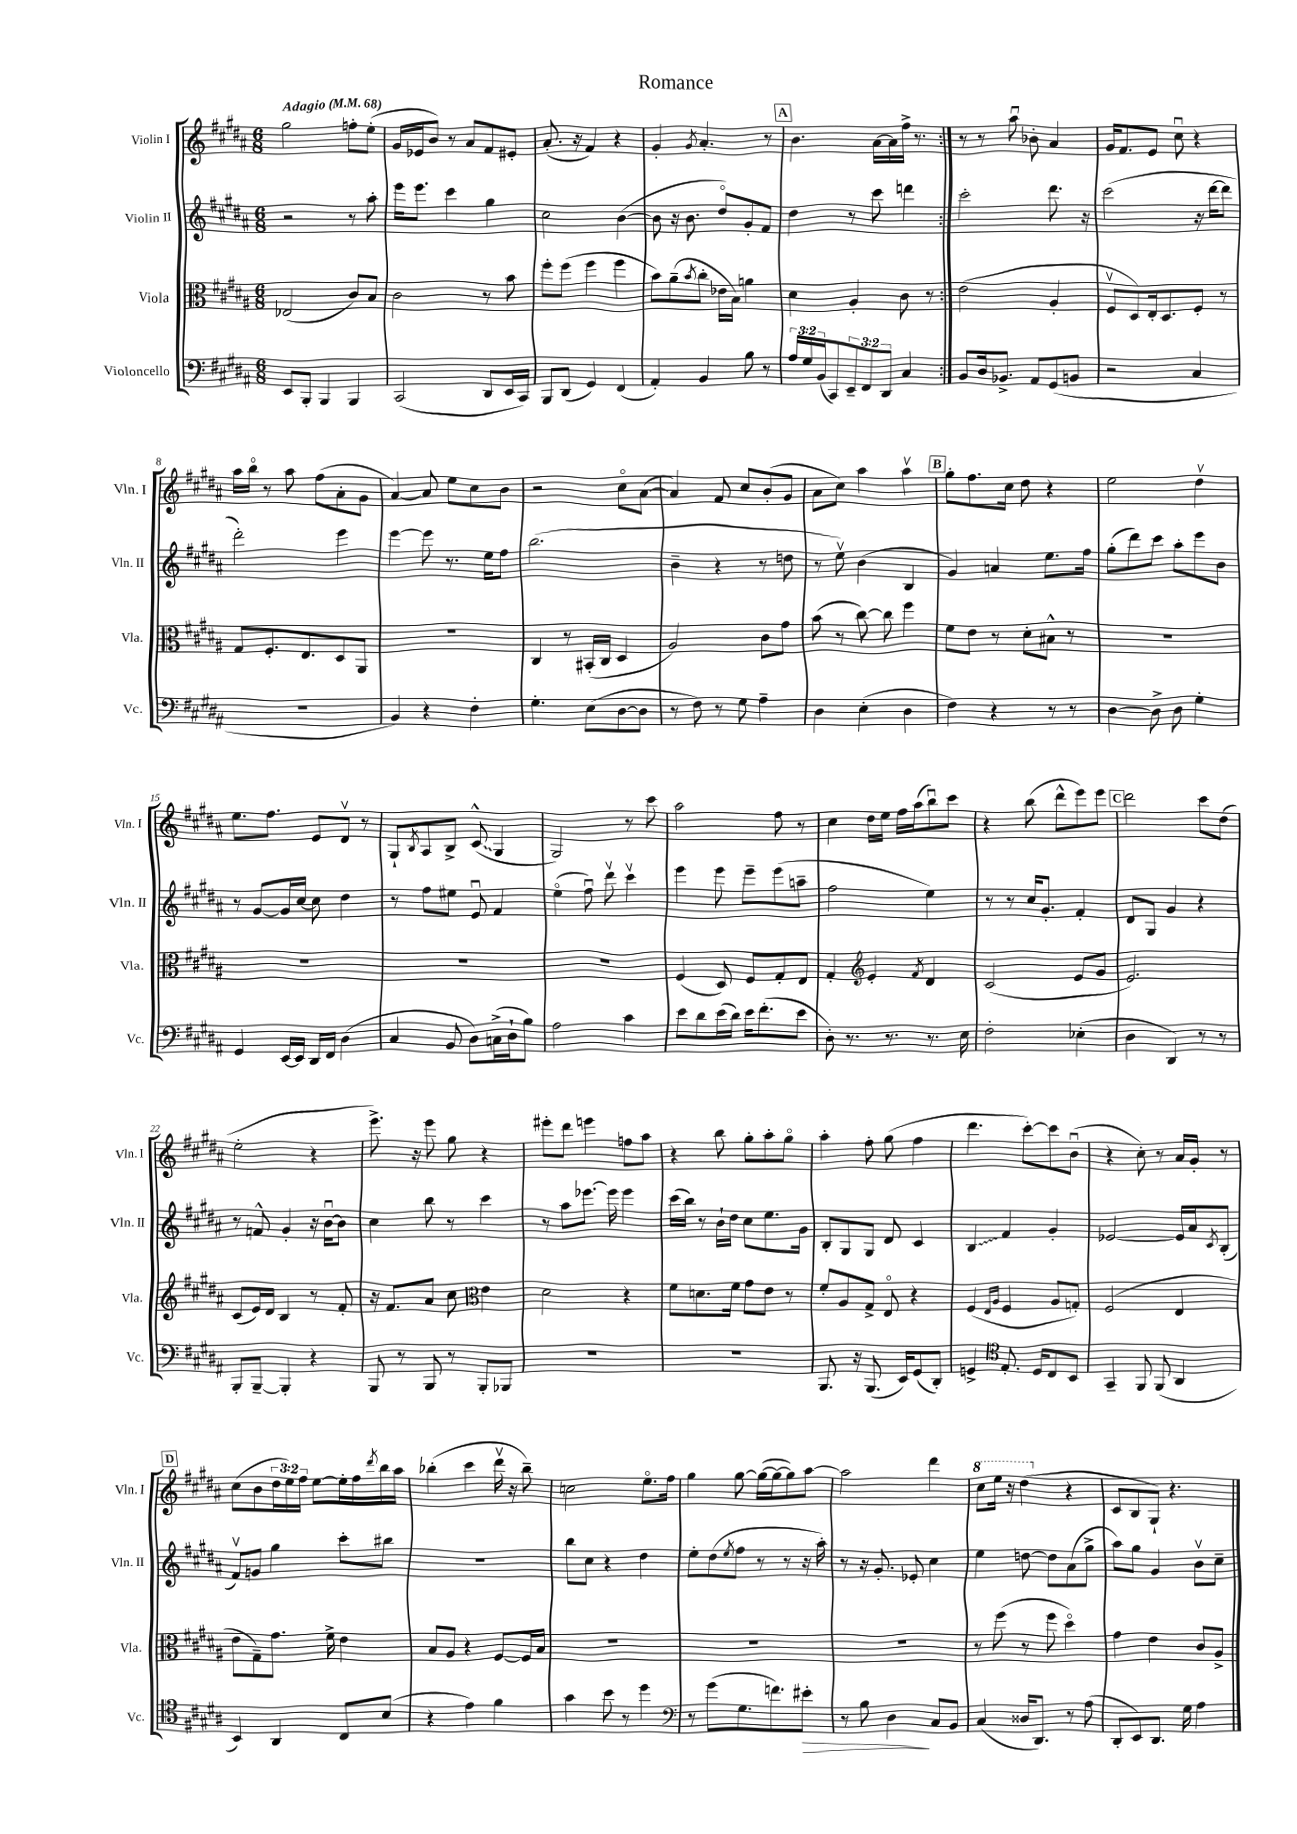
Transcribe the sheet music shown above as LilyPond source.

\header { title = "Romance" }
<<
\new StaffGroup <<
\new Staff = "s0" \with { instrumentName = "Violin I" shortInstrumentName = "Vln. I" } {
    \clef treble \key b \major \numericTimeSignature \time 6/8 \override Staff.TupletNumber.text = #tuplet-number::calc-fraction-text \tempo "Adagio" 4 = 68
    \repeat volta 2 { gis''2 f''8-. e''8-.( |
    gis'16 ees'16 b'8) r8 ais'8 fis'8 eis'8-. |
    ais'8.-.( r16 fis'4) r4 |
    gis'4-. \acciaccatura { gis'8 } ais'4.-. r8 |
    \mark \markup { \box "A" } b'4. ais'16~ ais'16 fis''16-> r8. | }
    r8 r8 ais''8\downbow bes'8-. ais'4 |
    gis'16 fis'8. e'8 cis''8\downbow r4 |
    ais''16 b''16\flageolet r8 ais''8 fis''8( ais'8-. gis'8 |
    ais'4~) ais'8 e''8 cis''8 b'8 |
    r2 cis''8\flageolet ais'8~( |
    ais'4) fis'8 cis''8 b'8-.( gis'8 |
    ais'8 cis''8) ais''4 ais''4\upbow |
    \mark \markup { \box "B" } gis''8-. fis''8. cis''16 dis''8 r4 |
    e''2 dis''4\upbow |
    e''8. fis''8. e'8 dis'8\upbow r8 |
    gis8-! \acciaccatura { b8 } ais8 b8-> \once \override Glissando.style = #'zigzag cis'8-^\glissando( gis4 |
    gis2) r8 cis'''8 |
    ais''2 fis''8 r8 |
    cis''4 dis''16 e''16 fis''16 ais''16( b''8\downbow) cis'''8 |
    r4 b''8( dis'''8-^ e'''8) e'''8 |
    \mark \markup { \box "C" } dis'''2 cis'''8 dis''8( |
    e''2-. r4 |
    e'''8.->) r16 e'''8 gis''8 r4 |
    eis'''8-. dis'''8 e'''4 f''8 ais''8 |
    r4 b''8 gis''8-. ais''8-. gis''8\flageolet |
    ais''4-. fis''8-. gis''8( fis''4 |
    dis'''4. cis'''8~-.) cis'''8 b'8\downbow( |
    r4 cis''8-.) r8 ais'16 gis'16-. r8 |
    \mark \markup { \box "D" } cis''8( b'8 \tuplet 3/2 { dis''16 e''16) fis''16 } e''8~ e''16-. fis''16 \acciaccatura { dis'''8 } b''16 ais''16 |
    bes''4-.( cis'''4 dis'''16\upbow r16 bes''8--) |
    c''2 e''8.\flageolet fis''16 |
    gis''4 gis''8~ gis''16~( gis''16~ gis''8) ais''8~ |
    ais''2 dis'''4 |
    \ottava #1 cis'''8 e'''16 r16 dis'''4( \ottava #0 r4 |
    cis'8 b8 gis8-!) r4. \bar "|." |
}
\new Staff = "s1" \with { instrumentName = "Violin II" shortInstrumentName = "Vln. II" } {
    \clef treble \key b \major \numericTimeSignature \time 6/8
    \repeat volta 2 { r2 r8 ais''8-. |
    e'''16 e'''8. cis'''4 gis''4 |
    cis''2 b'4~( |
    b'8 r16 b'8. dis''8\flageolet) gis'8-. fis'8 |
    \mark \markup { \box "A" } dis''4 r8 cis'''8 d'''4 | }
    cis'''2-. dis'''8. r16 |
    cis'''2( r16 dis'''16~ dis'''8 |
    dis'''2-.) e'''4 |
    e'''4~ e'''8 r8. e''16 fis''8 |
    b''2.( |
    b'4-- r4 r8 d''8 |
    r8 e''8\upbow) b'4( b4 |
    \mark \markup { \box "B" } gis'4) a'4 e''8. fis''16 |
    gis''8-.( dis'''8) cis'''8 ais''8-. e'''8 b'8 |
    r8 gis'8~ gis'16 cis''16~ cis''8 dis''4 |
    r8 fis''8 eis''8 e'8\downbow fis'4 |
    e''4\flageolet( fis''8\downbow) dis'''8\upbow cis'''4\upbow |
    e'''4 e'''8 e'''8-- e'''8( a''8-- |
    fis''2 e''4) |
    r8 r8 cis''16 gis'8.-. fis'4-. |
    \mark \markup { \box "C" } dis'8 gis8 gis'4 r4 |
    r8 f'8-^ gis'4-. r16 b'16~\downbow b'8 |
    cis''4 b''8 r8 cis'''4 |
    r8 ais''8 ees'''8.~ ees'''16 ees'''4 |
    cis'''16( b''16) r8 b'16-! dis''16 cis''8 e''8. gis'16 |
    b8-. gis8 gis8 dis'8 cis'4 |
    \once \override Glissando.style = #'zigzag b4\glissando fis'4 gis'4-. |
    ees'2~ ees'16 ais'16 \acciaccatura { cis'8 } b8-.( |
    \mark \markup { \box "D" } fis'8\upbow) g'8 gis''4 cis'''8-. bis''8 |
    R2. |
    b''8 cis''8 r4 dis''4 |
    e''8-. dis''8( \acciaccatura { e''8 } fis''8 r8 r8 r16 ais''16-.) |
    r8 r16 gis'8.-. ees'8-. cis''4 |
    e''4 d''8~ d''8 ais'8( gis''8-> |
    ais''8) gis''8 gis'4 b'8\upbow cis''8-- \bar "|." |
}
\new Staff = "s2" \with { instrumentName = "Viola" shortInstrumentName = "Vla." } {
    \clef alto \key b \major \numericTimeSignature \time 6/8
    \repeat volta 2 { ees2( cis'8) b8 |
    cis'2 r8 b'8 |
    fis''8-. fis''8( fis''4 fis''4 |
    b'8) ais'8--( \acciaccatura { b'8 } cis''8-. ees'16 b16) a'4 |
    \mark \markup { \box "A" } dis'4 ais4-. cis'8 r8 | }
    e'2( ais4-. |
    fis8\upbow dis8) e16-. dis8. fis8-. r8 |
    gis8 fis8.-. e8. dis8 ais,8 |
    R2. |
    cis4 r8 bis,16-.( cis16 dis4 |
    ais2) cis'8 gis'8 |
    b'8( r8 cis''8~) cis''8 fis''4 |
    \mark \markup { \box "B" } fis'8 e'8 r8 dis'8-. bis8-^ r8 |
    R2. |
    R2. |
    R2. |
    R2. |
    fis4( dis8) fis8 gis8-. e8 |
    gis4-. \clef treble e'4-. \acciaccatura { fis'8 } dis'4 |
    cis'2( e'8 gis'8 |
    \mark \markup { \box "C" } e'2.) |
    cis'8( e'16) dis'16 b4 r8 fis'8-. |
    r16 fis'8. ais'8 cis''8 \clef alto e'4 |
    dis'2 r4 |
    fis'8 d'8. fis'16 gis'8 e'8 r8 |
    fis'8-. ais8 gis8-> e8\flageolet r4 |
    fis4( \grace { e16 ais16 } fis4 ais8 g8-.) |
    fis2( e4 |
    \mark \markup { \box "D" } e'8 gis8--) gis'8. fis'16-> e'4 |
    b8 ais8 r4 fis8~ fis16 b16 |
    R2. |
    R2. |
    R2. |
    r8 fis''8( r8 fis''8 dis''4\flageolet) |
    gis'4 e'4 cis'8 ais8-> \bar "|." |
}
\new Staff = "s3" \with { instrumentName = "Violoncello" shortInstrumentName = "Vc." } {
    \clef bass \key b \major \numericTimeSignature \time 6/8 \override Staff.TupletNumber.text = #tuplet-number::calc-fraction-text
    \repeat volta 2 { e,8 b,,8-. b,,4 b,,4 |
    cis,2( dis,8 e,16 cis,16) |
    b,,8 dis,8( gis,4) fis,4( |
    ais,4-.) b,4 b8 r8 |
    \mark \markup { \box "A" } \tuplet 3/2 { ais16 gis16 b,16( } cis,8) \tuplet 3/2 { e,8-- fis,8 dis,8 } cis4 | }
    b,8 dis16 bes,8.-> ais,8 gis,8( b,8 |
    r2 cis4 |
    R2. |
    b,4) r4 fis4-. |
    gis4.-. e8( dis8~ dis8 |
    r8 fis8) r8 gis8 ais4-- |
    dis4 e4-.( dis4 |
    \mark \markup { \box "B" } fis4) r4 r8 r8 |
    dis4~ dis8-> dis8 gis4-. |
    gis,4 e,16~ e,16 dis,16 fis,16 dis4( |
    cis4 b,8 dis8) c16->( dis16-! b8) |
    ais2 cis'4 |
    e'8 dis'8 e'16( dis'16) e'16 fis'8.-.( e'8 |
    dis8-.) r8. r8. r8. e16 |
    fis2-. ees4-.( |
    \mark \markup { \box "C" } dis4 dis,4) r8 r8 |
    b,,8-. b,,8~-- b,,4-. r4 |
    b,,8 r8 b,,8 r8 b,,8-. bes,,8 |
    R2. |
    R2. |
    b,,8. r16 b,,8.( e,16) gis,8( dis,8-.) |
    g,4-> \clef tenor e8.-. dis16 cis8 b,8 |
    gis,4-- fis,8 fis,8( ais,4 |
    \mark \markup { \box "D" } b,4) ais,4 cis8 b8( |
    r4 e'4) fis'4 |
    gis'4 b'8 r8 dis''4 |
    \clef bass r8 gis'8( gis8. f'8.) eis'8-.\> |
    r8 b8 dis4\! cis8 b,8 |
    cis4( disis16 dis,8.) r8 ais8( |
    dis,8-. e,8) dis,8. gis16 ais4 \bar "|." |
}
>>
>>
